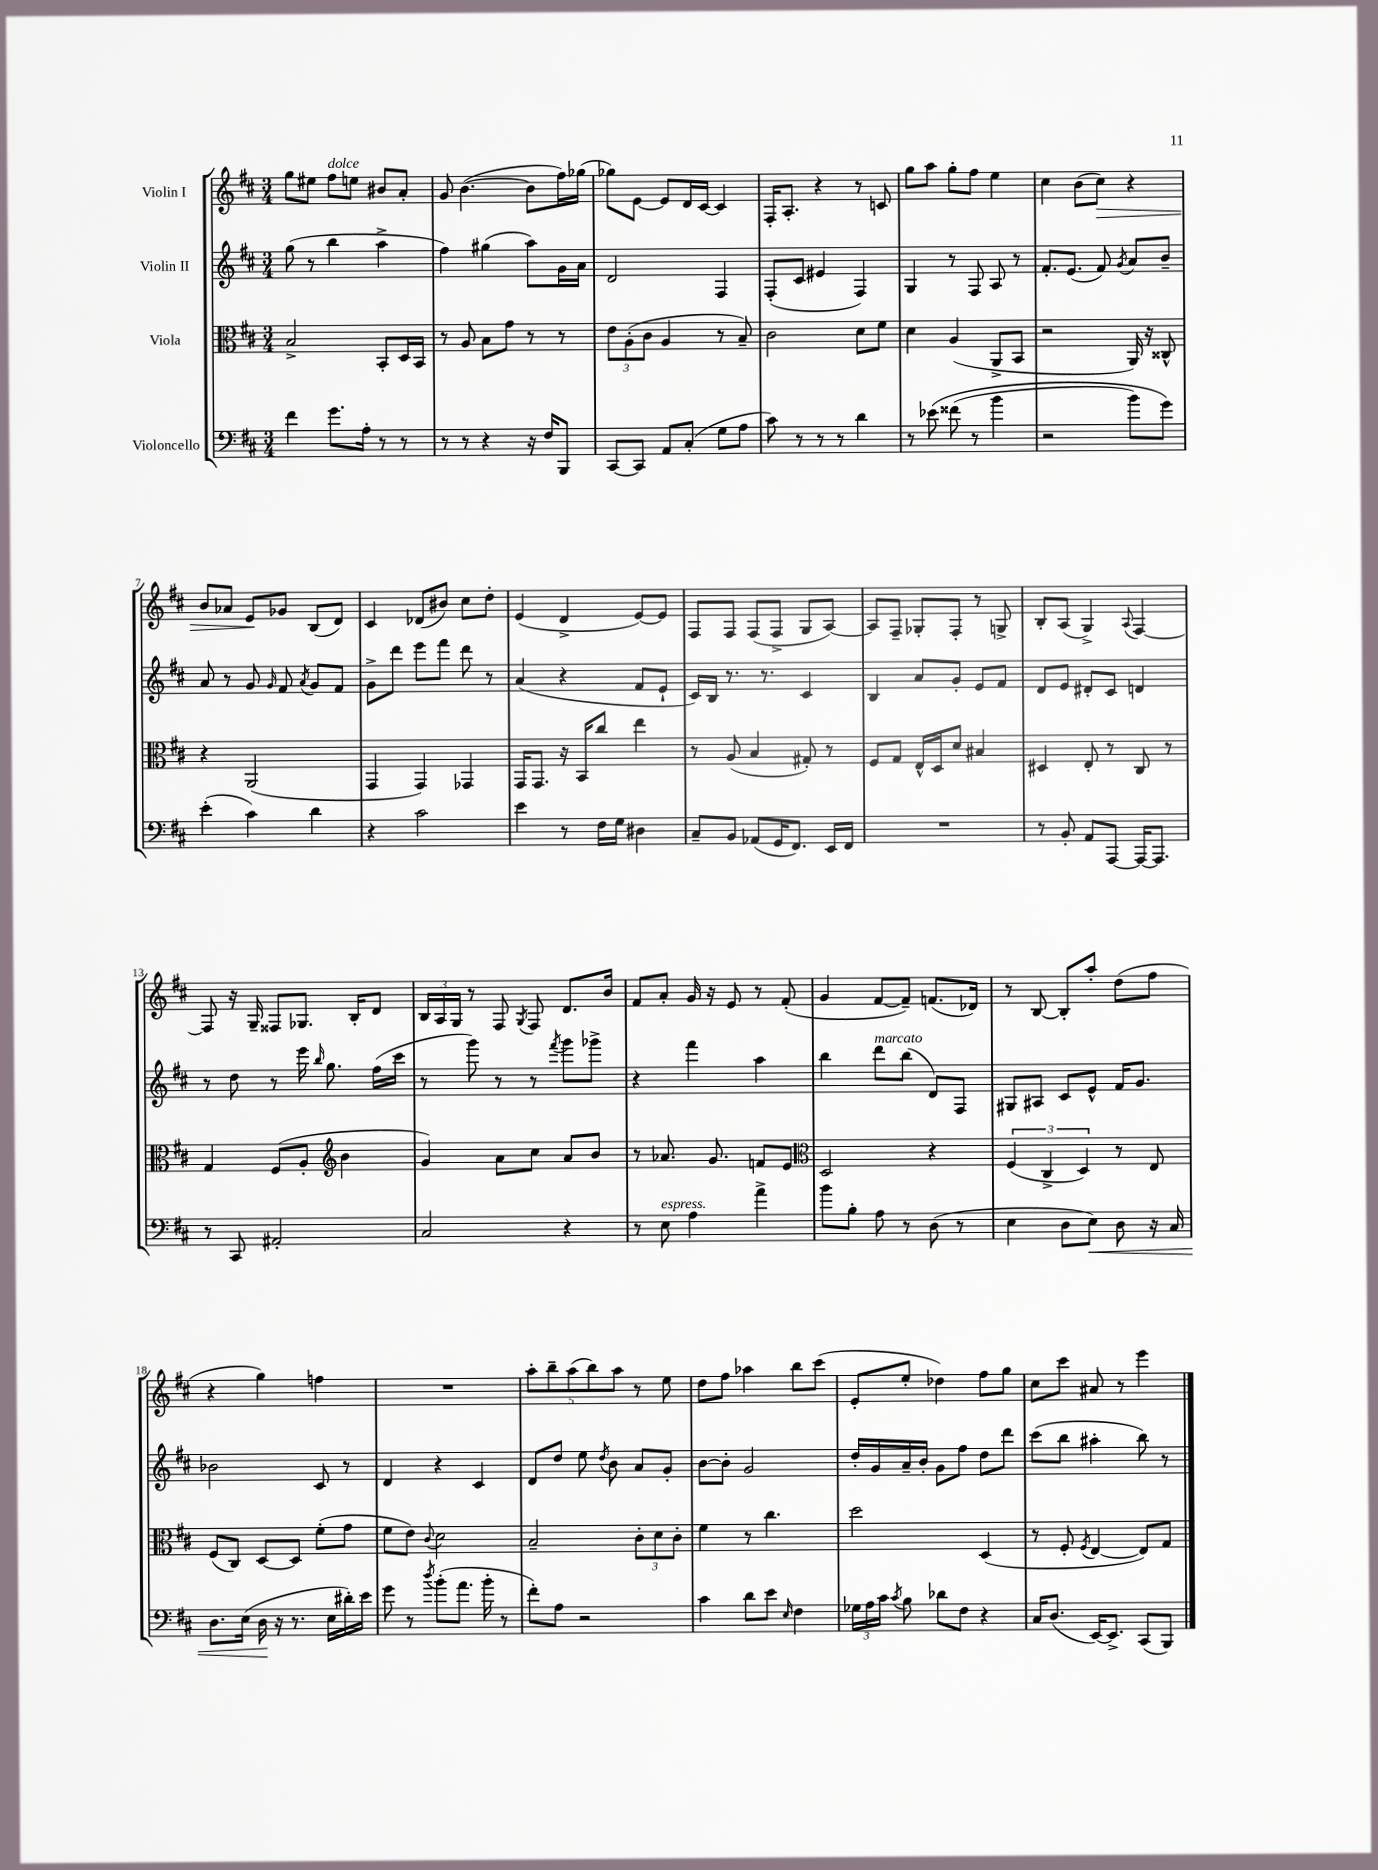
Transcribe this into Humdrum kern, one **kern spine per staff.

**kern	**kern	**kern	**kern
*staff4	*staff3	*staff2	*staff1
*clefF4	*clefC3	*clefG2	*clefG2
*k[f#c#]	*k[f#c#]	*k[f#c#]	*k[f#c#]
*M3/4	*M3/4	*M3/4	*M3/4
4f#	2B^	(8gg	8gg
.	.	8r	8ee#
8.g	.	4bb	8ff#
.	.	.	8ee
16A'	.	.	.
8r	8BB'	4aa^	8b#
8r	16D	.	8a'
.	16BB	.	.
=	=	=	=
8r	8r	4ff#)	8g
8r	8A	.	([4.b
4r	8B	(4gg#	.
.	8g	.	.
16r	8r	8aa)	8b]
16F#	.	.	.
8BBB	8r	16g	16ff#)
.	.	16a	(16gg-
=	=	=	=
[8CC#	12e	2d	8gg-)
.	(12A'	.	.
8CC#]	.	.	[8e
.	12c#	.	.
8AA	4A	.	8e]
(8C#'	.	.	16d
.	.	.	[16c#
8G	8r	4F#	4c#]
8A	8B~)	.	.
=	=	=	=
8c#)	2c#	(8F#'	16F#'
.	.	.	8.A'
8r	.	8c#	.
8r	.	4e#	4r
8r	.	.	.
4d	8d	4F#)	8r
.	8f#	.	8c
=	=	=	=
8r	4d	4G	8gg
&(8e-	.	.	8aa
(8f##	(4A	8r	8gg'
8r	.	8F#	8ff#
4b	8AA^	8A	4ee
.	8BB	8r	.
=	=	=	=
2r	2r	8.f#'	4cc#
.	.	(8.e	.
.	.	.	(8b
.	.	8f#)	8cc#)
.	.	8qg	.
8b)	16AA)	8a	4r
.	16r	.	.
8g&)	8C##^^	8b~	.
=	=	=	=
(4e'	4r	8a	8b
.	.	8r	8a-
4c#)	(2AA	8g	8e
.	.	16qqg	.
.	.	8f#	8g-
.	.	8qa	.
4d	.	8g	(8B
.	.	8f#	8d)
=	=	=	=
4r	4GG	8g^	4c#
.	.	8ddd	.
2c#	4GG)	8eee	(8d-
.	.	8fff#	8b#)
.	4GG-	8ddd	8cc#
.	.	8r	8dd'
=	=	=	=
4e	16GG	(4a	(4e
.	8.GG	.	.
8r	16r	4r	4d^
.	16BB	.	.
16F#	8cc#	.	.
16G	.	.	.
4D#	4ee	8f#	[8e)
.	.	8e`	8e]
=	=	=	=
8C#~	8r	16c#)	8F#
.	.	16B	.
8BB	(8A	8.r	8F#
(8AA-	4B	.	(8F#
.	.	8.r	.
16GG	.	.	8F#^
8.FF#)	.	.	.
.	8G#')	4c#	8G
16EE	8r	.	[8A)
16FF#	.	.	.
=	=	=	=
2.r	8F#	4B	8A]
.	8G	.	8F#~
.	16E^^	8a	8G-'
.	16D	.	.
.	8d	8g'	8F#'
.	4B#	8e	8r
.	.	8f#	8G^
=	=	=	=
8r	4D#	8d	8B'
8BB'	.	8e	(8A
8AA	8E'	8d#'	4G^)
[8AAA	8r	8c#	.
.	.	.	8qqA
16AAA_	8C#	4d	[4F#
8.AAA]	.	.	.
.	8r	.	.
=	=	=	=
8r	4G	8r	8F#]
8CC#	.	8dd	16r
.	.	.	16G~
2AA#'	(8F#	8r	8F##
.	8A'	16eee	8.G-
.	.	16qqbb	.
.	.	8.gg	.
*	*clefG2	*	*
.	4b	.	.
.	.	.	16B'
.	.	(16ff#	8d
.	.	16ccc#	.
=	=	=	=
2C#	4g)	8r	24B
.	.	.	24A
.	.	.	24G
.	.	8ggg)	8r
.	8a	8r	8F#
.	.	.	8qG
.	8cc#	8r	8F#
.	.	8qfff#	.
4r	8a	8ggg	8.d
.	8b	8ggg-^	.
.	.	.	16b
=	=	=	=
8r	8r	4r	8f#
8E	8.a-	.	8a'
4A	.	4fff#	16g
.	8.g	.	16r
.	.	.	8e
4a^	8f	4aa	8r
.	8e	.	(8f#'
=	=	=	=
*	*clefC3	*	*
8b	2D	4bb	4g
8B'	.	.	.
8A	.	8ddd	[8f#
8r	.	(8bb	8f#~])
(8D	4r	8d)	(8.f
8r	.	8F#	.
.	.	.	16d-)
=	=	=	=
4E	(6F#	8G#	8r
.	.	8A#	[8B
.	6C#^	.	.
8D	.	8c#	8B']
.	6D)	.	.
8E)	.	8e^^	8aa'
8D	8r	16f#	(8dd
.	.	8.g	.
16r	8E	.	8ff#
16C#	.	.	.
=	=	=	=
8.D	(8F#	2b-	4r
.	8C#)	.	.
(16E	.	.	.
16D	[8D	.	4gg)
16r	.	.	.
8.r	8D]	.	.
.	(8f#'	8c#	4ff
16E	.	.	.
16d#')	8g	8r	.
16e	.	.	.
=	=	=	=
8g	8f#	4d	2.r
8r	8e)	.	.
8qdd	8qqc#	.	.
(8b'	2d	4r	.
8.a	.	.	.
.	.	4c#	.
16b'	.	.	.
8r	.	.	.
=	=	=	=
8f#')	2B~	8d	10aa'
.	.	.	10bb~
8A	.	8dd	.
.	.	.	(10aa
2r	.	8ee	.
.	.	.	10bb)
.	.	8qdd	.
.	.	8b	.
.	.	.	10aa
.	12c#'	8a	8r
.	12d	.	.
.	.	8g'	8ee
.	12c#'	.	.
=	=	=	=
4c#	4f#	[8b	8dd
.	.	8b']	8ff#
8d	8r	2g	4aa-
8e	4.cc#	.	.
16qqE	.	.	.
4F#	.	.	8bb
.	.	.	(8ccc#
=	=	=	=
24G-	2dd	16dd'	8e'
24A	.	.	.
.	.	16g	.
24c#	.	.	.
8qc#	.	.	.
8B	.	16a~	8ee'
.	.	16b'	.
8d-	.	8g	4dd-)
8F#	.	8ff#	.
4r	(4D	8dd	8ff#
.	.	8ddd	8gg
=	=	=	=
16C#	8r	(8ccc#	8cc#
(8.D	.	.	.
.	8F#'	8bb	8ccc#
.	8qF#	.	.
[16EE)	[4E	4aa#'	8a#
8.EE^]	.	.	.
.	.	.	8r
(8CC#	8E])	8bb)	4eee
8BBB)	8G	8r	.
==	==	==	==
*-	*-	*-	*-
